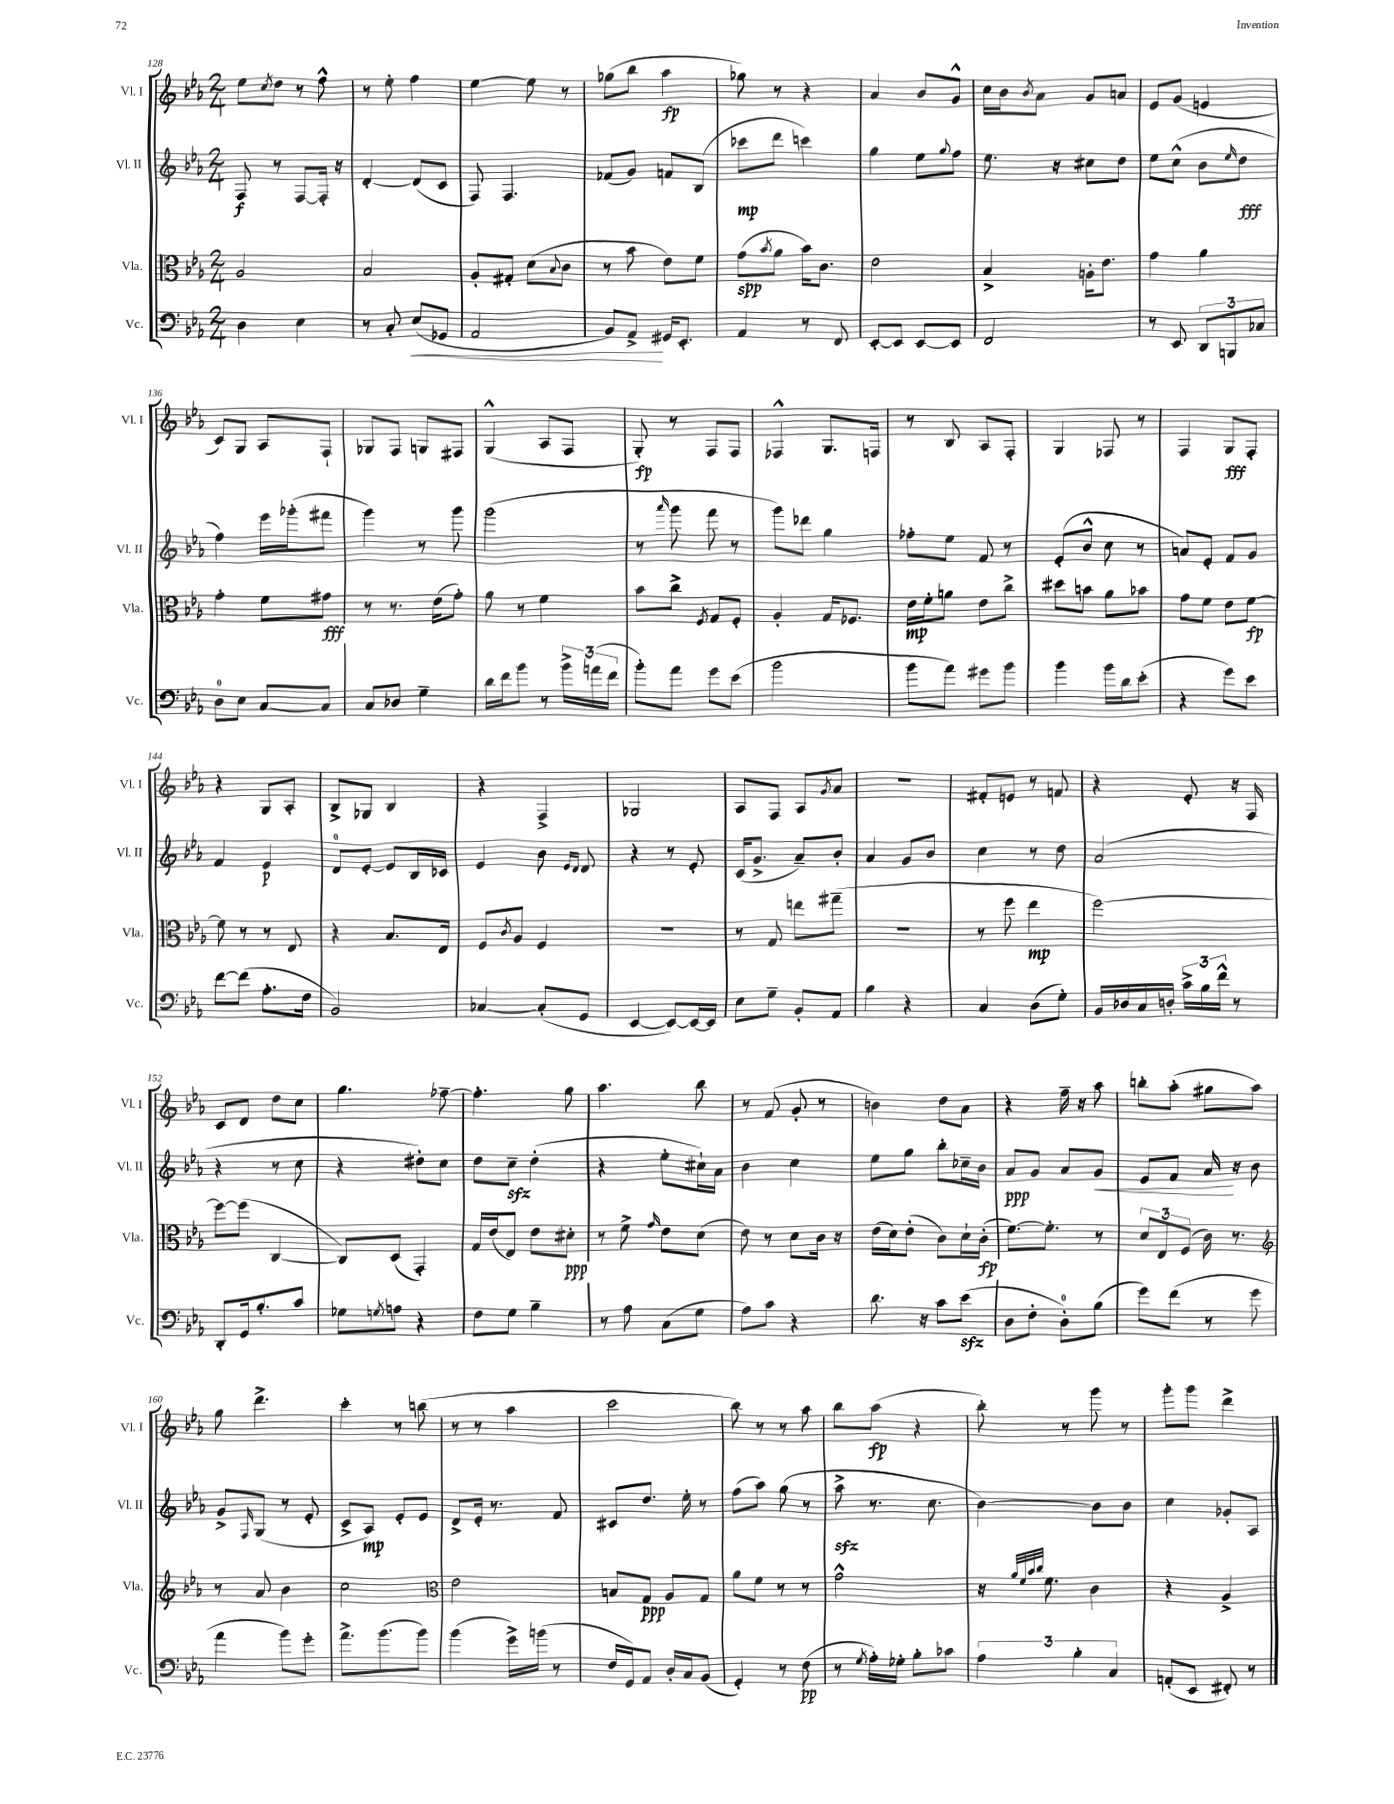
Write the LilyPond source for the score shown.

<<
\new StaffGroup <<
\new Staff = "s0" \with { instrumentName = "Vl. I" shortInstrumentName = "Vl. I" } {
    \clef treble \key ees \major \numericTimeSignature \time 2/4
    ees''8 \acciaccatura { c''8 } d''8 r8 f''8-^ |
    r8 ees''8-. f''4 |
    ees''4~ ees''8 r8 |
    ges''8( bes''8 aes''4\fp |
    ges''8) r8 r4 |
    aes'4 bes'8 g'8-^ |
    c''16 bes'16 \acciaccatura { bes'8 } aes'8 g'8 a'8 |
    ees'8 g'8( e'4 |
    c'8) g8 aes8 f8-! |
    ges8 f8 g8 fis8 |
    g4-^( aes8 f8 |
    g8-.\fp) r8 f8 f8 |
    fes4-^ g8. f16 |
    r8 bes8 aes8 f8-. |
    g4 fes8 r8 |
    f4 g8\fff f8-. |
    r4 g8 aes8-. |
    bes8-> ges8 bes4 |
    r4 f4-> |
    ges2 |
    aes8 f8 aes8 \acciaccatura { g'8 } aes'8 |
    R2 |
    fis'8-. e'8 r8 f'8 |
    r4 ees'8-. r16 f16 |
    c'8 d'8 d''8 c''8 |
    g''4. fes''8~-- |
    fes''4.-. g''8 |
    aes''4. bes''8 |
    r8 f'8( g'8-. r8 |
    b'4) d''8 aes'8 |
    r4 f''16-- r16 aes''8 |
    b''8-. aes''8-.( gis''8 aes''8) |
    g''8 d'''4.-> |
    c'''4-. r8 b''8( |
    r8 r8 aes''4 |
    c'''2 |
    bes''8) r8 r8 aes''8 |
    bes''8 aes''8\fp( r4 |
    bes''8-.) r8 g'''8 r8 |
    g'''8-. g'''8 d'''4-> \bar "|." |
}
\new Staff = "s1" \with { instrumentName = "Vl. II" shortInstrumentName = "Vl. II" } {
    \clef treble \key ees \major \numericTimeSignature \time 2/4
    f8\f r8 f8~ f16-. r16 |
    d'4~-. d'8( c'8 |
    f8) f4. |
    fes'8( g'8) f'8 bes8( |
    ces'''8\mp d'''8 c'''4) |
    g''4 ees''8 \appoggiatura { g''8 } f''8 |
    ees''8. r16 cis''8 d''8 |
    ees''8 c''8-^( bes'8 \grace { ees''16 } d''8\fff |
    f''4) ees'''16 ges'''16-.( fis'''8 |
    g'''4) r8 g'''8 |
    g'''2( |
    r8 \grace { aes'''16 } g'''8 f'''8 r8 |
    g'''8) des'''8 g''4 |
    fes''8-. ees''8 f'8 r8 |
    ees'8-.( bes'8-^ c''8 r8 |
    a'8) ees'8-. f'8 g'8 |
    f'4 ees'4\p |
    d'8-0 ees'8~-. ees'8 bes16 ces'16 |
    ees'4 bes'8 \grace { ees'16 d'16 } d'8 |
    r4 r8 ees'8-. |
    c'16( g'8.-> aes'8--) bes'8-. |
    aes'4 g'8 bes'8 |
    c''4 r8 d''8 |
    aes'2( |
    r4 r8 c''8 |
    r4 dis''8-.) c''8 |
    d''8 c''8--\sfz d''4-.( |
    r4 ees''8-. cis''16-!) aes'16 |
    bes'4 c''4 |
    ees''8 g''8 bes''8-. ces''16-- bes'16 |
    aes'8\ppp g'8 aes'8 g'8\< |
    ees'8 f'8 aes'16\! r16 bes'8 |
    g'8-> \grace { f16 } g8( r8 ees'8-. |
    c'8-> aes8\mp) ees'8-. ees'8 |
    d'8-> ees'16-. r8. f'8 |
    cis'8 d''8. ees''16-. r8 |
    f''8( aes''8) g''8( r8 |
    aes''8->\sfz r8. c''8. |
    bes'4~) bes'8 bes'8 |
    c''4 ges'8-. aes8 \bar "|." |
}
\new Staff = "s2" \with { instrumentName = "Vla." shortInstrumentName = "Vla." } {
    \clef alto \key ees \major \numericTimeSignature \time 2/4
    aes2 |
    bes2 |
    aes8-. gis8-. d'8( \appoggiatura { bes8 } c'8 |
    r8 bes'8 ees'8) f'8 |
    g'8\spp( \acciaccatura { bes'8 } aes'8 bes'16) c'8. |
    ees'2 |
    bes4-> a16-. ees'8. |
    g'4 aes'4 |
    g'4-. f'8 gis'8\fff |
    r8 r8. ees'16( g'8-.) |
    aes'8 r8 f'4 |
    bes'8 c''8-> \acciaccatura { f8 } g8 f8-. |
    aes4-. g16 fes8. |
    ees'16\mp f'16-. a'8 ees'8 c''8-> |
    dis''8 b'8 aes'8 bes'8 |
    g'8 f'8 ees'8 f'8~\fp |
    f'8 r8 r8 ees8 |
    r4 bes8. ees16 |
    f8 \acciaccatura { c'8 } aes8 f4 |
    r2 |
    r8 g8 e''8 gis''8--( |
    R2 |
    r8 f''8 ees''4\mp |
    f''2~) |
    f''8~ f''8( c4~ |
    c8) d8( g,4-.) |
    g16 ees'16( ees8) ees'8 dis'8-.\ppp |
    r8 f'8-> \grace { g'16 } ees'8 d'8( |
    ees'8) r8 d'8 c'16 r16 |
    ees'16( d'16) ees'8-.( c'8) d'16-! c'16-.\fp( |
    f'8.~) f'8.-. r8 |
    \tuplet 3/2 { d'8 ees8 f8( } c'16) r8. |
    \clef treble r8 aes'8 bes'4 |
    c''2 |
    \clef alto ees'2 |
    b8 g8\ppp aes8 g8 |
    aes'8 f'8 r8 r8 |
    g'2-^ |
    r16 \grace { aes'32 f'32 bes'32 c''32 } f'8. c'4 |
    r4 aes4-> \bar "|." |
}
\new Staff = "s3" \with { instrumentName = "Vc." shortInstrumentName = "Vc." } {
    \clef bass \key ees \major \numericTimeSignature \time 2/4
    d4 ees4 |
    r8 c8-. ees8\<( ges,8 |
    aes,2 |
    bes,8) aes,8->\! gis,16 ees,8.-. |
    aes,4 r8 f,8 |
    ees,8~-. ees,8 ees,8~ ees,8 |
    f,2 |
    r8 ees,8 \tuplet 3/2 { d,8 b,,8 ces8 } |
    d8-0 ees8 c8~ c8 |
    c8 des8 g4-- |
    d'16 f'16 bes'8 r8 \tuplet 3/2 { bes'16-> a'16( f'16 } |
    bes'8-.) aes'8 g'8 ees'8( |
    bes'2 |
    bes'8 aes'8) gis'8 bes'8 |
    bes'4 bes'16 d'16 ees'8-.( |
    r4 g'8) ees'8 |
    f'8~ f'8( aes8.-. f16 |
    bes,2) |
    ces4~ ces8-.( g,8 |
    ees,4~ ees,8~) ees,16~ ees,16 |
    ees8 g8-- bes,8-. aes,8 |
    bes4 r4 |
    c4 d8( g8-.) |
    bes,16 des16 c16 d16-. \tuplet 3/2 { c'16-> bes16 f'16-^ } r8 |
    d,8-. g,16 bes8.-. c'8 |
    ges8 \acciaccatura { g8 } a8 r4 |
    f8 g8 bes4-- |
    r8 aes8 c8( g8 |
    aes8) c'8 r4 |
    d'8. r16 c'8 ees'8\sfz( |
    d8 f8-. d8-0-.) bes8( |
    g'8) f'8( r8 g'8 |
    aes'4 bes'8) g'8-. |
    aes'8.-> bes'8.( bes'8) |
    bes'4( g'16->) b'16( r8 |
    f16 g,16) aes,8 d16-. c16 bes,8( |
    g,4-.) r8 f8\pp( |
    r8 \acciaccatura { g8 } aes16-.) ges16-. bes8-. ces'8 |
    \tuplet 3/2 { aes4 bes4-. c4 } |
    a,8-.( ees,8 fis,8-.) r8 \bar "|." |
}
>>
>>
\layout { \context { \Score currentBarNumber = #128 } }
